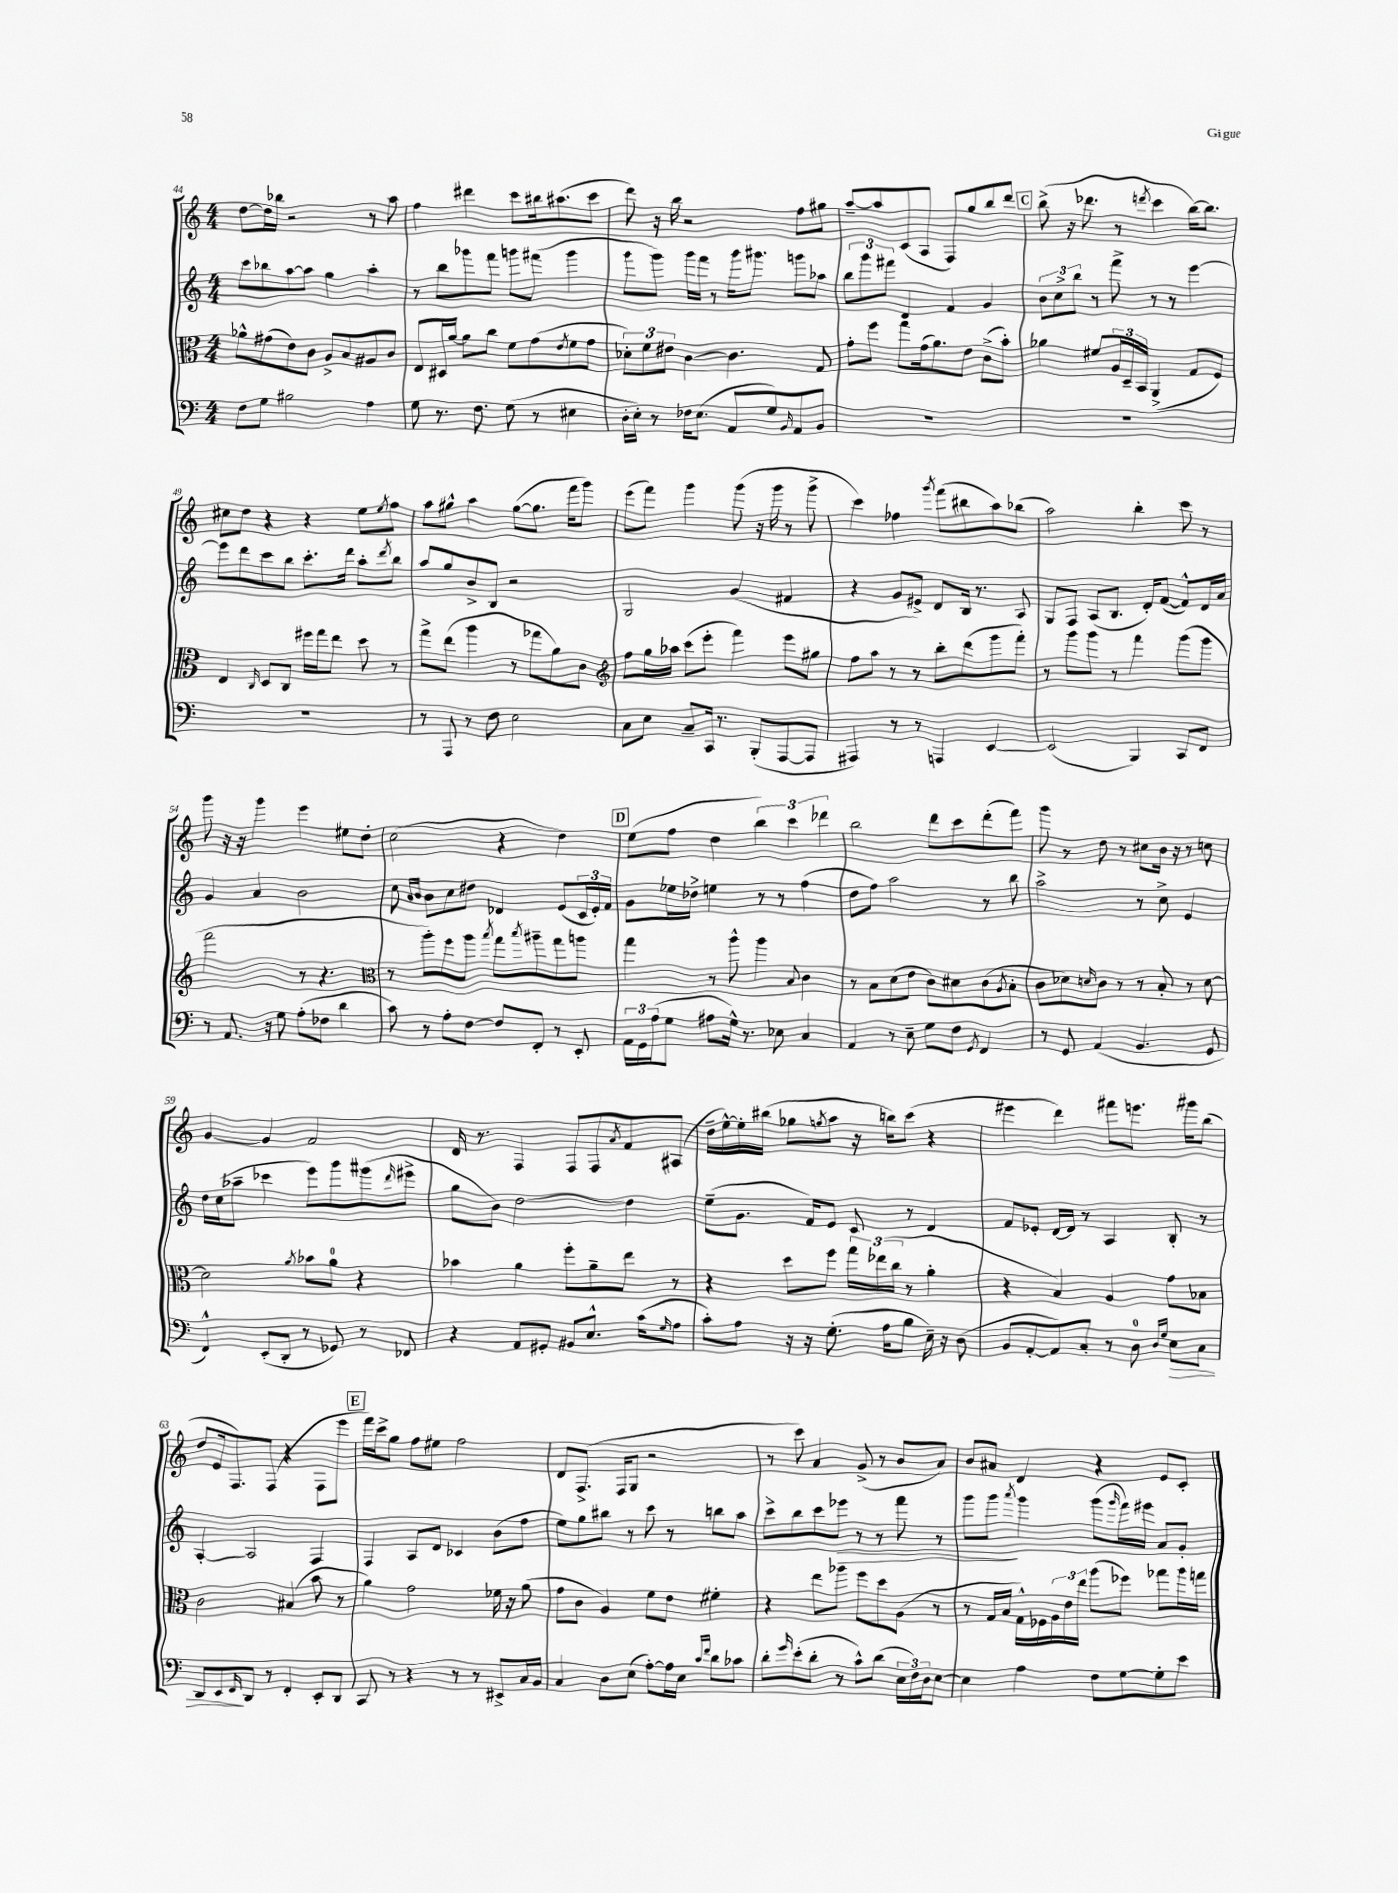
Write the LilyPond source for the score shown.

<<
\new StaffGroup <<
\new Staff = "s0" {
    \clef treble \key c \major \numericTimeSignature \time 4/4
    d''8~ d''16 bes''16 r2 r8 a''8 |
    f''4 dis'''4 c'''8 bis''16 ais''8.( c'''8 |
    d'''8) r16 b''16 r2 f''8 gis''8 |
    a''8~-- a''8 c'8( a8 f8) g''8 b''8 d'''8 |
    \mark \markup { \box "C" } b''8->( r16 des'''8. r8 \acciaccatura { d'''8 } c'''4 b''16~) b''8. |
    cis''8 d''8 r4 r4 e''8 \acciaccatura { e''8 } f''8 |
    a''8 gis''8-^ a''4 gis''8~( gis''8. f'''16 g'''8) |
    e'''8( f'''8) g'''4 g'''8( r16 g'''16 r8 g'''8-> |
    c'''4) fes''4 \acciaccatura { g'''8 } f'''8( bis''8 a''8) bes''8( |
    a''2) b''4-. c'''8 r8 |
    g'''8 r16 r16 g'''4 e'''4 eis''8 d''8-. |
    c''2( r4 d''4) |
    \mark \markup { \box "D" } e''8( f''8 d''4 \tuplet 3/2 { b''4) c'''4 des'''4 } |
    b''2 d'''8 c'''8 d'''8-.( f'''8) |
    g'''8 r8 d''8 r8 cis''8 b'16 r16 r8 c''8 |
    g'4~ g'4 f'2 |
    d'16 r8. f4 f8 f8 \acciaccatura { a'8 } f'8 ais8( |
    d''16-- e''16~-^) e''16-. bis''16( ges''8 \acciaccatura { g''8 } a''8 r16 b''16) c'''8( r4 |
    eis'''4 d'''4) fis'''8 e'''8. gis'''16 b''8( |
    d''8 e'16 f8.) f8( r4 f8 e'''8 |
    \mark \markup { \box "E" } f'''16) c'''16-> g''8 f''8 eis''8 f''2 |
    d'8 f8.->( f16 g8 r2 |
    r8 c'''8) a'4 g'8->( r8 b'8 a'8) |
    b'8 ais'8 d'4 r4 e'8 c'8-. \bar "|." |
}
\new Staff = "s1" {
    \clef treble \key c \major \numericTimeSignature \time 4/4
    c'''8 bes''8 a''8~ a''8 g''4 a''4-. |
    r8 b''8 ges'''8 f'''8 g'''8 fis'''8( g'''4 |
    g'''8 g'''8) g'''16 f'''16 r8 g'''16 gis'''8. g'''8 aes''8 |
    \tuplet 3/2 { b''8 g'''8 fis'''8 } d'4 f'4 g'4 |
    \mark \markup { \box "C" } \tuplet 3/2 { b'8 c''8-> b''8 } r8 f'''8-> r8 r8 e'''4~ |
    e'''8 d'''8 c'''8 b''8 c'''8.-. d'''16 a''8-. \acciaccatura { d'''8 } b''8 |
    a''8 g''8 b'8-> b8 r2 |
    g2 g'4( fis'4 |
    r4 g'8 eis'8->) d'8 b16 r8. a8 |
    g8 f8 a8( b8. d'16-.) f'8~( f'8-^) d'16 a'16 |
    g'4 a'4 b'2 |
    c''8 \grace { a'16 b'16 } b'8 c''8 dis''8 des'4 e'8( \tuplet 3/2 { c'16 e'16-.) f'16 } |
    \mark \markup { \box "D" } g'8 ees''16 des''16-> e''4 r8 r8 f''4( |
    d''8 f''8) a''2 r8 b''8 |
    a''2-> r8 c''8-> e'4 |
    d''16 c''16( aes''8-- ces'''4 e'''8) g'''8 gis'''8( \grace { d'''16 } eis'''8-> |
    g''8 b'8) d''2~ d''4 |
    e''8--( g'8. f'16) e'8 c'8 r8 d'4 |
    f'8 ees'8-. d'16~ d'16 r8 a4 b8-. r8 |
    a4~-. a2 f4 |
    \mark \markup { \box "E" } f4 a8 d'8 ces'4 b'8( f''8 |
    e''8) g''8 bis''8 r8 c'''8 r8 b''8 a''8 |
    c'''8-> b''8 c'''8 ees'''8\> r8 r8 f'''8 r8 |
    g'''8 g'''8\! \acciaccatura { a'''8 } g'''4 g'''8( \grace { g'''16 } f'''16) eis'''16 a'8 g'8-. \bar "|." |
}
\new Staff = "s2" {
    \clef alto \key c \major \numericTimeSignature \time 4/4
    aes'8-^ gis'8( e'8) c'8 a8-> b8 ais8 c'8 |
    e8 dis16 a'16~ a'8 c''8 f'8 g'8( \acciaccatura { e'8 } f'8 g'8 |
    \tuplet 3/2 { des'8-.) f'8 eis'8 } c'4~ c'4. g8 |
    g'8-. f''8 g''8 g'16( a'8.) e'8 c'8->( b'8-.) |
    \mark \markup { \box "C" } aes'4 fis'8 \tuplet 3/2 { a16 d16-- b,16 } a,4->( g8 f8) |
    e4 \grace { c16 } d8 c8 fis''16 g''16 e''8 d''8 r8 |
    g''8-> e''8( a''4 r8 ges''8 a'8) c'8 |
    \clef treble f''8 g''16 aes''16 c'''8( e'''8-. f'''4) e'''8 gis''8 |
    f''8 a''8 r8 r8 b''8-. d'''8( g'''8 f'''8-.) |
    r8 g'''8 g'''8 r8 f'''4 g'''8( g'''8 |
    f'''2 r8 r4. |
    \clef alto r8 a''8-.) f''8 a''8 \acciaccatura { b''8 } g''8 \acciaccatura { b''8 } ais''8-- g''8 a''8 |
    \mark \markup { \box "D" } g''4 r8 a''8-^ a''4 \appoggiatura { b8 } c'4 |
    r8 b8 d'8( e'8 c'8) dis'8 c'8( \acciaccatura { a8 } b8-. |
    c'8 des'8) \grace { d'16 } c'8 r8 r8 b8-. r8 d'8~ |
    d'2 \acciaccatura { a'8 } bes'8 a'8-0 r4 |
    bes'4 a'4 f''8-. a'8-- e''8 r8 |
    r4 d''8 f''8 \tuplet 3/2 { g''16 ees''16( c''16 } r8 a'4-. |
    r4 b4) a4 g'8 bes8 |
    c'2 bis4( b'8 r8 |
    \mark \markup { \box "E" } a'4) g'2 fes'16 r16 a'8( |
    g'8 c'8 a4) f'8 e'8 fis'4-. |
    r4 e''8 aes''8 f''8 d''8 a8( r8 |
    r8 g16 b16 g16-^) fes16 \tuplet 3/2 { a16 e'16 e''16 } a''8( fes''8) ges''8 a''16 g''16 \bar "|." |
}
\new Staff = "s3" {
    \clef bass \key c \major \numericTimeSignature \time 4/4
    f8 g8 bis2 a4 |
    g8 r8. f8. g8( r8 eis4 |
    d16-. e16-.) r8 fes16 e8.( a,8 g8) \grace { b,16 } a,8 b,8 |
    R1 |
    \mark \markup { \box "C" } R1 |
    R1 |
    r8 a,,8 r8 f8 e2 |
    c8 e8 c8-- c,16 r8. b,,8-.( a,,8~ a,,8 |
    ais,,4) r8 r8 a,,4 e,4~ |
    e,2( b,,4) c,8 f,8 |
    r8 a,8. r16 g8 a8-.( fes8 d'4 |
    c'8) r8 a8-. f8~ f8 f,8-. r8 e,8-. |
    \mark \markup { \box "D" } \tuplet 3/2 { a,16 g,16 a16( } g8 ais8 g16-^) r8. ees8 c4 |
    a,4 r8 e8-- g8 f8 \acciaccatura { g,8 } f,4 |
    r8 g,8 a,4( b,4. g,8 |
    f,4-^) e,8-.( d,8-. r8 ges,8) r8 fes,8 |
    r4 a,8 gis,8-. bis,8 e8.-^ c'16( \grace { g16 } a8 |
    c'8-.) a8 r16 r16 g8.-.( a16 b8 e16--) r16 d8( |
    b,8 a,8~-. a,8) c8-. r8 d8-0 \grace { d16 g16 } e8\> c8 |
    d,8 e,8\! \grace { f,16 } d,8 r8 f,4-. e,8-. d,8 |
    \mark \markup { \box "E" } c,8 r8 r4 r8 r8 eis,8-> c16 b,16 |
    c4 d8 e8( a8~-.) a16 e16 \grace { c'16 f'16 } d'8 ces'8 |
    d'8-. \grace { g'16 } e'8-.( d'8-. r8 c'8-^) d'8( \tuplet 3/2 { e16 f16) d16 } e8~ |
    e4 a4 f8 g8~ g8-. e'8 \bar "|." |
}
>>
>>
\layout { \context { \Score currentBarNumber = #44 } }
